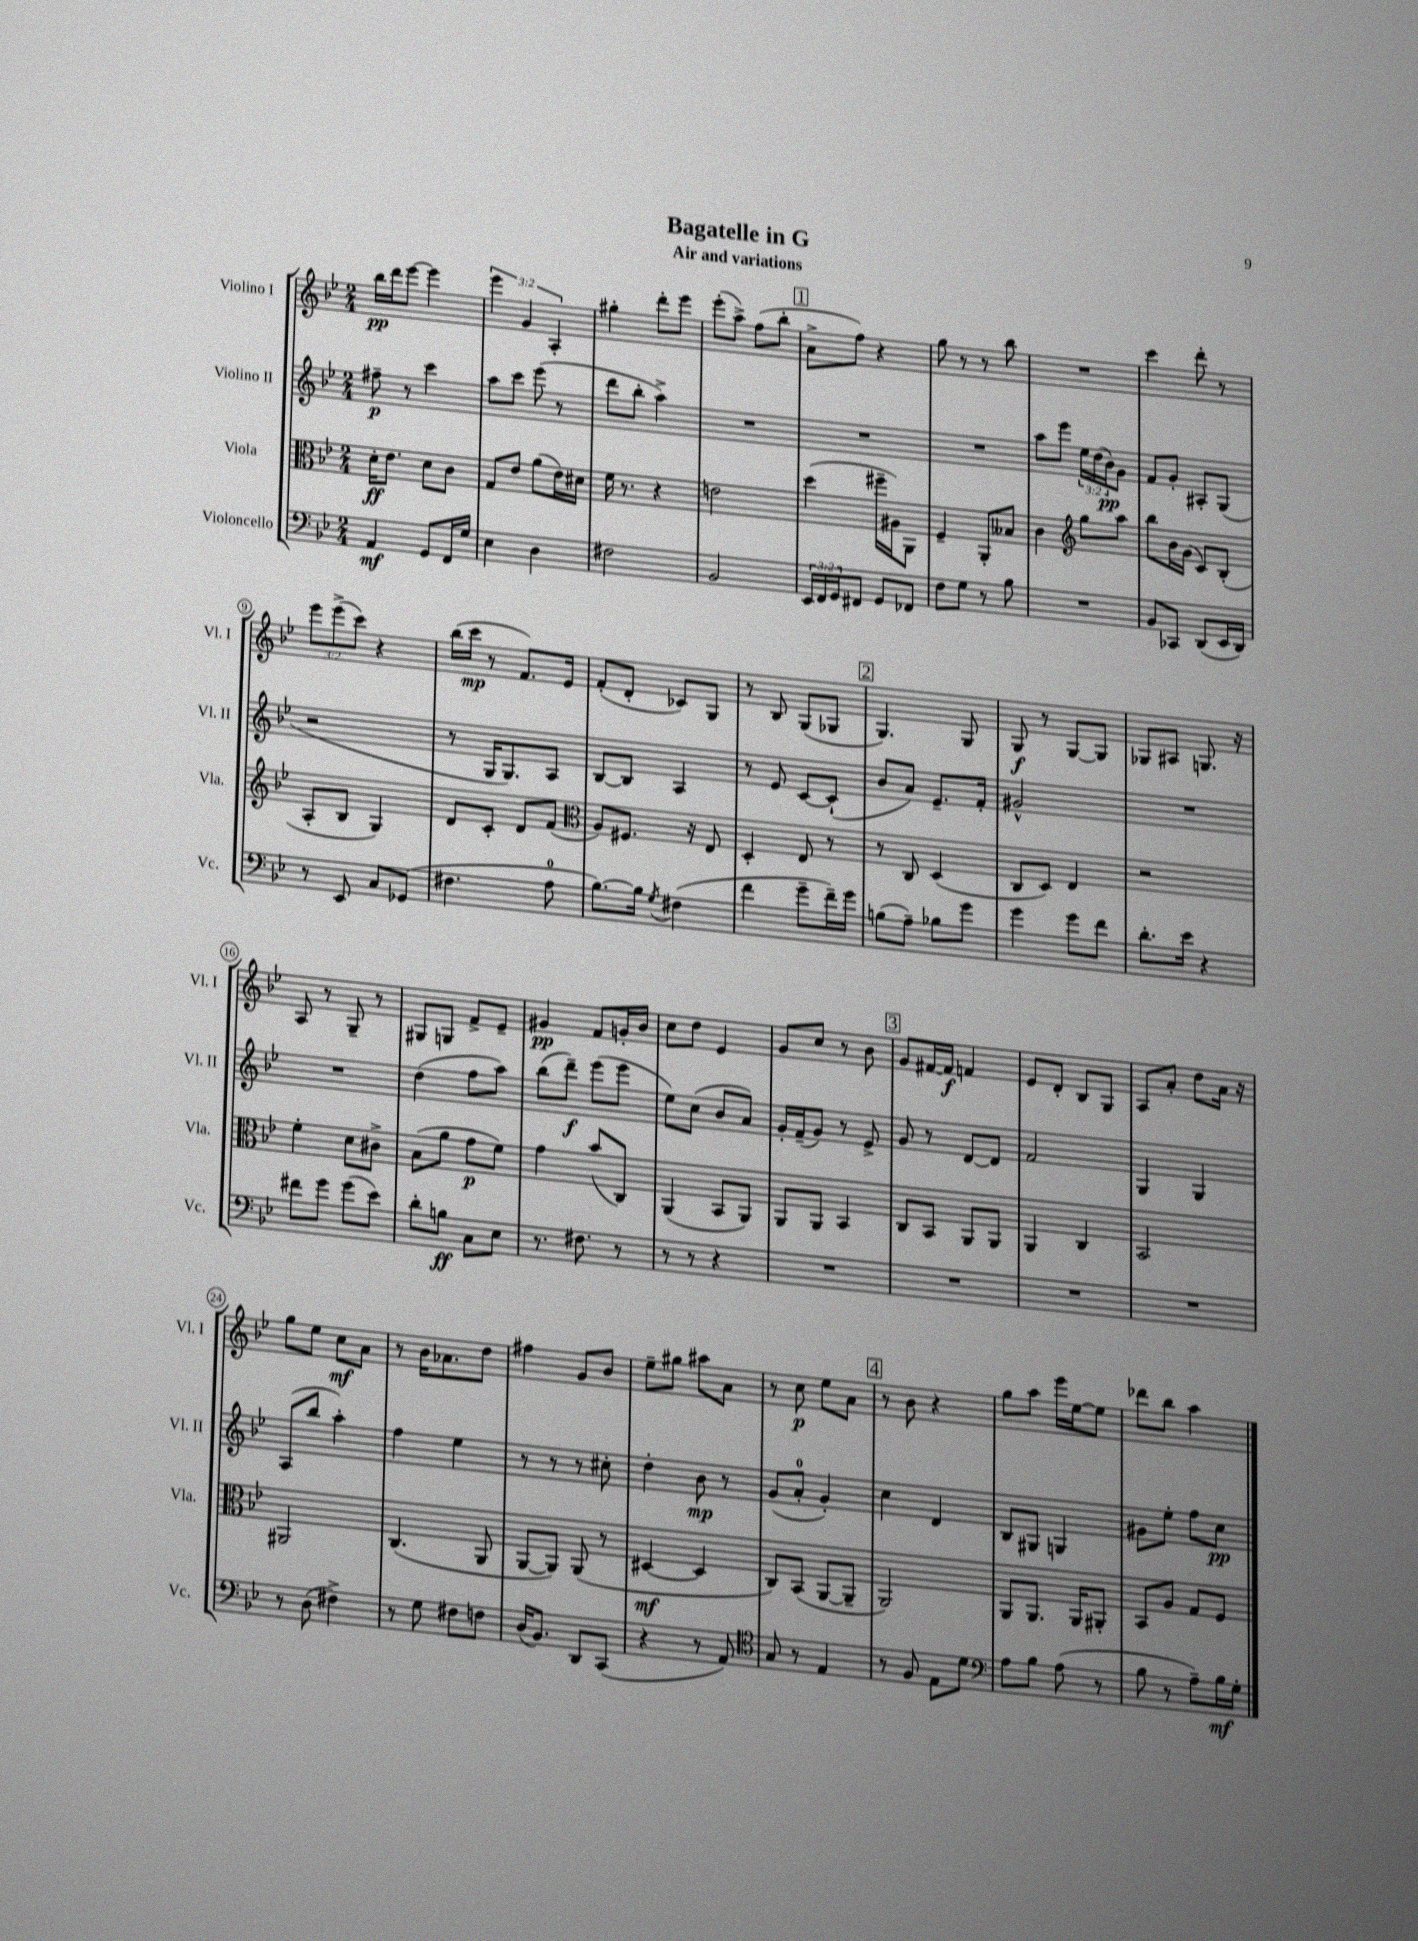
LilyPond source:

\header { title = "Bagatelle in G" subtitle = "Air and variations" }
<<
\new StaffGroup <<
\new Staff = "s0" \with { instrumentName = "Violino I" shortInstrumentName = "Vl. I" } {
    \clef treble \key bes \major \numericTimeSignature \time 2/4 \override Staff.TupletNumber.text = #tuplet-number::calc-fraction-text
    bes''16\pp d'''16 ees'''8~ ees'''4 |
    \tuplet 3/2 { ees'''4 g'4 a4-. } |
    gis''4-. d'''8-. ees'''8 |
    ees'''8-.( a''8->) f''8( bes''8-. |
    \mark \markup { \box "1" } a'8-> f''8) r4 |
    g''8 r8 r8 bes''8 |
    R2 |
    c'''4 d'''8-. r8 |
    \tuplet 3/2 { ees'''8 ees'''8->( c'''8) } r4 |
    bes''16( c'''16\mp r8 f'8.) ees'16 |
    f'8-.( d'8-. ces'8) g8 |
    r8 bes8 g8( ges8 |
    \mark \markup { \box "2" } g4.) g8 |
    g8\f r8 g8~ g8 |
    ges8 ais8 g8. r16 |
    a8 r8 g8-- r8 |
    gis8 g8 f'8-> ees'8-- |
    gis'4\pp f'8 g'16-. bes'16 |
    c''8 d''8 ees'4 |
    g'8 c''8 r8 bes'8 |
    \mark \markup { \box "3" } g'8 fis'16~ fis'16\f f'4 |
    ees'8 d'8-. bes8 g8 |
    a8 a'8-. d''8 a'16 r16 |
    g''8 ees''8 c''8\mf a'8 |
    r8 bes'16 aes'8. d''8 |
    fis''4 g'8 bes'8 |
    ees''8-- gis''8 ais''8 a'8 |
    r8 c''8\p ees''8 a'8 |
    \mark \markup { \box "4" } r8 bes'8 r4 |
    g''8 a''8 ees'''16 ees''16~ ees''8 |
    des'''8 bes''8 a''4 \bar "|." |
}
\new Staff = "s1" \with { instrumentName = "Violino II" shortInstrumentName = "Vl. II" } {
    \clef treble \key bes \major \numericTimeSignature \time 2/4 \override Staff.TupletNumber.text = #tuplet-number::calc-fraction-text
    fis''8--\p r8 c'''4 |
    a''8 c'''8 ees'''8( r8 |
    d'''8 bes''8-. a''4->) |
    R2 |
    \mark \markup { \box "1" } R2 |
    R2 |
    a''8 ees'''8 \tuplet 3/2 { ees''16 d''16( bes'16\pp) } g'8 |
    f'8 g'8-. ais8-. g8( |
    r2 |
    r8 g16 g8.) a8 |
    bes8~ bes8 a4 |
    r8 ees'8 c'8~ c'8-!( |
    \mark \markup { \box "2" } bes'8 a'8) ees'8.-- f'16-. |
    gis'2-^ |
    R2 |
    R2 |
    d''4( f''8 a''8) |
    bes''8( d'''8--\f) ees'''8( ees'''8 |
    ees''8) c''8( bes'8 a'8) |
    g'16-. f'16--( g'8) r8 ees'8-> |
    \mark \markup { \box "3" } g'8 r8 d'8~ d'8 |
    f'2 |
    g4 g4 |
    a8( bes''8 a''4-.) |
    f''4 ees''4 |
    r8 r8 r8 cis''8-. |
    d''4-. bes'8\mp r8 |
    g'8( a'8-0-. g'4-.) |
    \mark \markup { \box "4" } c''4 d'4 |
    bes8 gis8 g4 |
    gis'8 ees''8-. f''8 c''8\pp \bar "|." |
}
\new Staff = "s2" \with { instrumentName = "Viola" shortInstrumentName = "Vla." } {
    \clef alto \key bes \major \numericTimeSignature \time 2/4
    d'16-.\ff ees'8. d'8 c'8 |
    g8 ees'8 a'8( ees'16) dis'16 |
    f'16 r8. r4 |
    e'2 |
    \mark \markup { \box "1" } d''4( fis''16-- ais16) a,8 |
    f4-- a,8-. beses8 |
    c'4 \clef treble g''8 a''8 |
    bes''8 bes'16 g'16( c'8) bes8-.( |
    a8-. bes8 g4) |
    d'8 c'8-. d'8 f'8( |
    \clef alto a8) fis8. r16 ees8 |
    d4-. ees8 r8 |
    \mark \markup { \box "2" } r8 c8 d4( |
    c8 d8) ees4 |
    r2 |
    f'4-. d'8 cis'8-> |
    bes8( a'8 g'8\p f'8) |
    g'4 bes'8( c8) |
    a,4( bes,8 a,8) |
    a,8 a,8 bes,4 |
    \mark \markup { \box "3" } c8 bes,8 a,8 a,8 |
    a,4 c4 |
    bes,2 |
    ais,2 |
    c4.( a,8 |
    a,8~ a,8) a,8( r8 |
    dis4~\mf dis4 |
    c8) bes,8( a,8~ a,8-- |
    \mark \markup { \box "4" } a,2) |
    a,8 a,8. a,16 ais,8-. |
    bes,8 a8 g8 f8 \bar "|." |
}
\new Staff = "s3" \with { instrumentName = "Violoncello" shortInstrumentName = "Vc." } {
    \clef bass \key bes \major \numericTimeSignature \time 2/4 \override Staff.TupletNumber.text = #tuplet-number::calc-fraction-text
    a,4\mf g,8 f,16 g16 |
    ees4 d4 |
    fis2 |
    bes,2 |
    \mark \markup { \box "1" } \tuplet 3/2 { ees,16 f,16 g,16 } fis,8 g,8 fes,8 |
    f8 g8 r8 bes8 |
    R2 |
    bes,8 ces,8 d,8( ees,16 d,16) |
    r8 ees,8 c8 ges,8( |
    fis4. a8-0 |
    bes8.~) bes16 \acciaccatura { g8 } fis4( |
    f'4 g'8-- f'16--) g'16 |
    \mark \markup { \box "2" } b8( a8--) bes8 g'8 |
    g'4 g'8 f'8 |
    d'8.-. ees'16 r4 |
    fis'8 g'8 g'8( ees'8) |
    d'8-. b8\ff c8 ees8 |
    r8. fis8. r8 |
    r8 r8 r4 |
    R2 |
    \mark \markup { \box "3" } R2 |
    R2 |
    R2 |
    r8 d8( fis4->) |
    r8 g8 fis8 f8 |
    d16( bes,8.) d,8 c,8( |
    r4 r8 a,8) |
    \clef tenor g8 r8 ees4 |
    \mark \markup { \box "4" } r8 f8 ees8 d'8 |
    \clef bass a8 bes8 a8( r8 |
    bes8 r8 a8--) bes16\mf g16-. \bar "|." |
}
>>
>>
\layout { \context { \Score \override BarNumber.stencil = #(make-stencil-circler 0.1 0.3 ly:text-interface::print) } }
